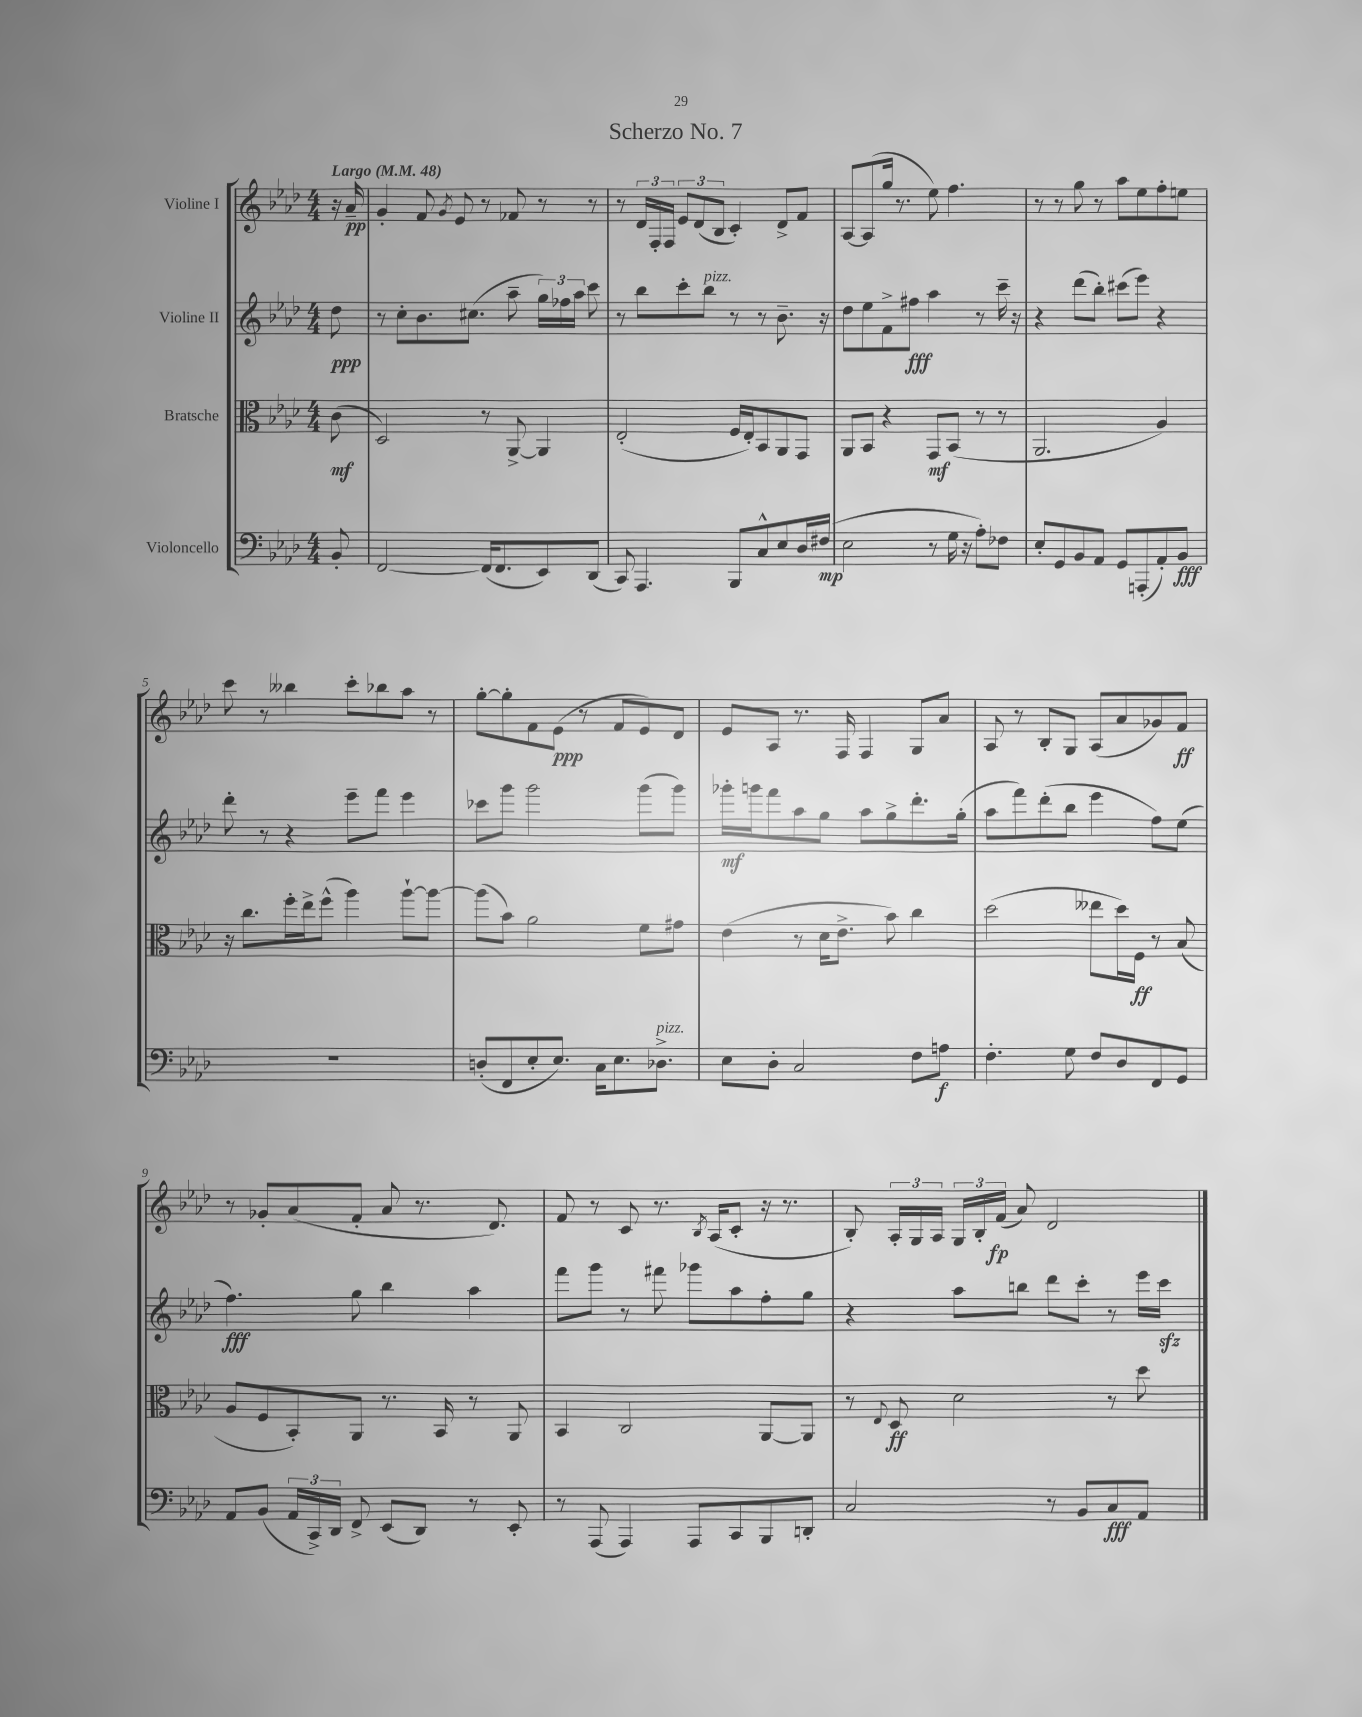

**kern	**kern	**kern	**kern
*staff4	*staff3	*staff2	*staff1
*clefF4	*clefC3	*clefG2	*clefG2
*k[b-e-a-d-]	*k[b-e-a-d-]	*k[b-e-a-d-]	*k[b-e-a-d-]
*M4/4	*M4/4	*M4/4	*M4/4
*MM48	*MM48	*MM48	*MM48
8BB-'	(8c	8dd-	16r
.	.	.	16a-~
=	=	=	=
[2FF	2D-)	8r	4g'
.	.	8cc'	.
.	.	8.b-	8f
.	.	.	8qg
.	.	.	8e-
.	.	(8.cc#	.
(16FF]	8r	.	8r
8.FF	.	.	.
.	[8AA-^	8aa-~	8f-
8EE-)	4AA-]	24gg)	8r
.	.	24ff-	.
.	.	24aa-	.
(8DD-	.	8ccc	8r
=	=	=	=
8CC)	(2E-'	8r	8r
4.AAA-	.	8bb-	24d-
.	.	.	24F'
.	.	.	24F
.	.	8ccc'	12e-
.	.	.	(12d-
.	.	8bb-	.
.	.	.	12B-
8BBB-	16F	8r	4c')
.	16E-')	.	.
8C^^	8BB-	8r	.
8E-	8AA-	8.b-~	8d-^
16D-	8GG	.	8f
(16F#	.	16r	.
=	=	=	=
2E-	8AA-	8dd-	[8A-
.	8BB-	8ee-	(8A-]
.	4r	8f^	16gg
.	.	.	8.r
.	.	8ff#	.
8r	8GG	4aa-	8ee-)
16G	(8BB-	.	4.ff
16r	.	.	.
8A-')	8r	8r	.
8F-	8r	16ccc~	.
.	.	16r	.
=	=	=	=
8E-'	2.AA-	4r	8r
8GG	.	.	8r
8BB-	.	(8ddd-	8gg
8AA-	.	8bb-')	8r
8GG	.	(8ccc#	8aa-
(8AAA'	.	8eee-)	8ee-
8AA-')	4A-)	4r	8ff'
8BB-	.	.	8ee
=	=	=	=
1r	16r	8ddd-'	8ccc
.	8.cc	.	.
.	.	8r	8r
.	16ff'	4r	4bb--
.	16ee-^	.	.
.	(8ff^^	.	.
.	4aa-)	8eee-~	8ccc'
.	.	8fff	8bb-
.	[8aa-`	4eee-	8aa-
.	8aa-_	.	8r
=	=	=	=
(8D'	(8aa-]	8ccc-	[8gg'
8FF	8b-)	8ggg	8gg']
8E-'	2a-	2ggg	8f
8.E-)	.	.	(8e-
.	.	.	8r
16C	.	.	.
8.E-	.	.	8f
.	8f	(8ggg	8e-)
8.D-^	.	.	.
.	8g#	8ggg)	8d-
=	=	=	=
8E-	(4e-	16ggg-'	8e-
.	.	16ggg	.
8D-'	.	8fff	8A-
2C	8r	8aa-	8.r
.	16d-	8gg	.
.	8.e-^	.	16F
.	.	8aa-	4F
.	8b-)	8gg^	.
8F	4cc	8.ddd-'	8G
8A	.	.	8a-
.	.	(16gg'	.
=	=	=	=
4.F'	(2dd-	8aa-	8A-
.	.	8fff)	8r
.	.	(8ddd-'	8B-'
8G	.	8bb-	8G
8F	8ee--	4eee-	(8A-
8D-	16dd-)	.	8a-
.	16F	.	.
8FF	8r	8ff)	8g-)
8GG	(8B-	(8ee-	8f
=	=	=	=
8AA-	8A-	4.ff)	8r
(8BB-	8F	.	8g-'
24AA-	8BB-')	.	(8a-
24CC^)	.	.	.
24DD-	.	.	.
8FF^	8AA-	8gg	8f'
(8EE-	8.r	4bb-	8a-
8DD-)	.	.	8.r
.	16BB-	.	.
8r	8r	4aa-	.
.	.	.	8.d-)
8EE-'	8AA-	.	.
=	=	=	=
8r	4BB-	8fff	8f
(8AAA-	.	8ggg	8r
4AAA-)	2C	8r	8c
.	.	8fff#	8.r
8AAA-	.	8ggg-	.
.	.	.	8qB-
.	.	.	(16A-
8CC	.	8aa-	8c'
8BBB-	[8AA-	8ff'	16r
.	.	.	8.r
8DD'	8AA-]	8gg	.
=	=	=	=
2C	8r	4r	8B-')
.	8qqE-	.	.
.	8D-	.	24A-'
.	.	.	24G
.	.	.	24A-
.	2d-	8aa-	24G
.	.	.	24B-'
.	.	.	(24f
.	.	8bb	8a-)
8r	.	8ddd-	2d-
8BB-	.	8ccc'	.
8C	8r	8r	.
8AA-	8dd-	16eee-	.
.	.	16ccc	.
==	==	==	==
*-	*-	*-	*-
